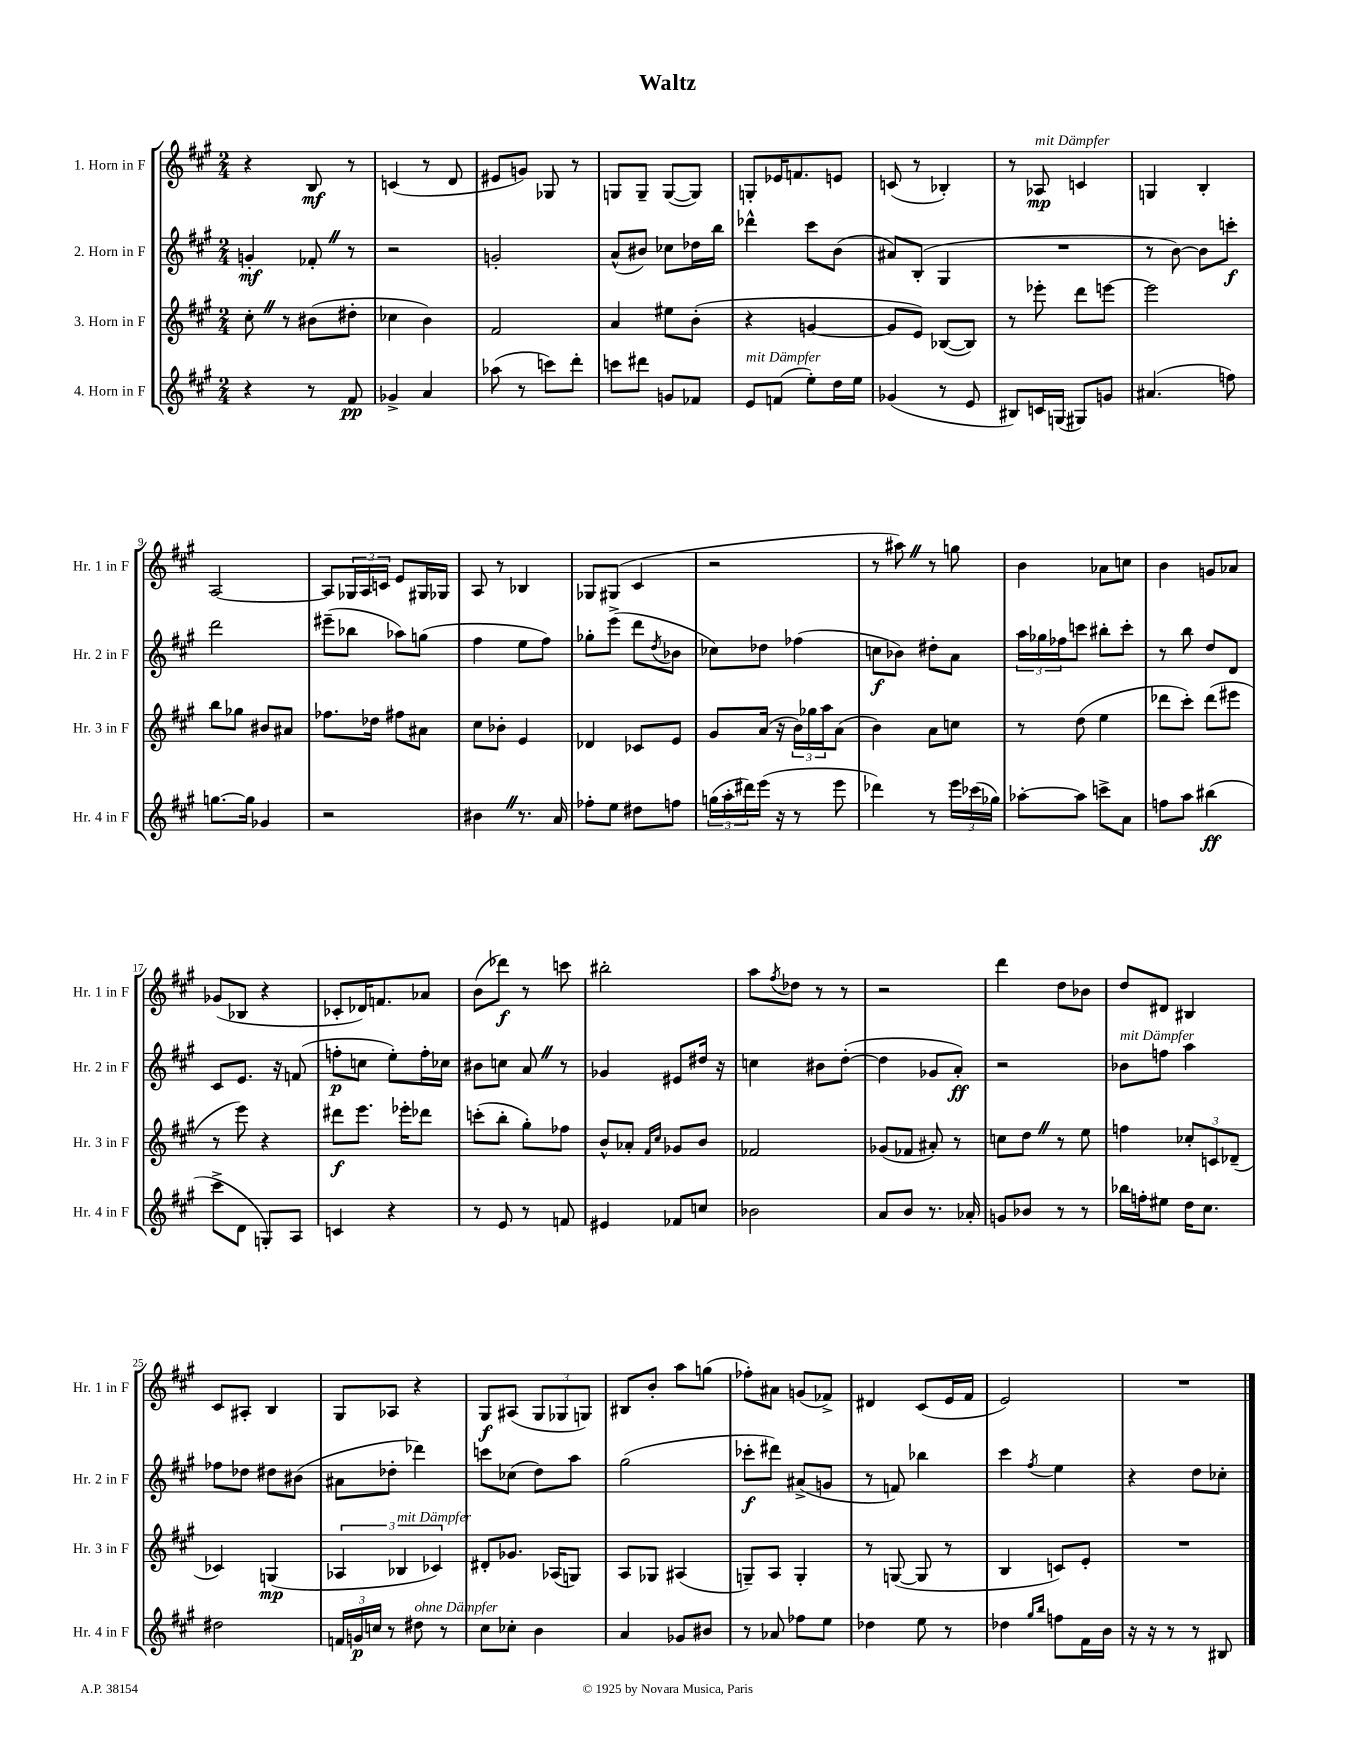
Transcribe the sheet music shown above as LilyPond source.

\header { title = "Waltz" }
<<
\new StaffGroup <<
\new Staff = "s0" \with { instrumentName = "1. Horn in F" shortInstrumentName = "Hr. 1 in F" } {
    \clef treble \key a \major \numericTimeSignature \time 2/4
    r4 b8\mf r8 |
    c'4( r8 d'8 |
    eis'8 g'8) ges8 r8 |
    g8 g8-- g8~( g8) |
    g8-. ees'16 f'8. e'8 |
    c'8( r8 bes4-.) |
    r8 aes8\mp^\markup { \italic "mit Dämpfer" } c'4 |
    g4 b4-. |
    a2~ |
    a8 \tuplet 3/2 { ges16 a16 c'16 } e'8 gis16 ges16 |
    a8 r8 bes4 |
    ges8 gis8( cis'4 |
    r2 |
    r8 ais''8) \once \override BreathingSign.text = \markup { \musicglyph "scripts.caesura.straight" } \breathe r8 g''8 |
    b'4 aes'8 c''8 |
    b'4 g'8 aes'8 |
    ges'8( bes8 r4 |
    ces'8-. des'16) f'8. aes'8 |
    b'8( des'''8\f) r8 c'''8 |
    bis''2-. |
    a''8 \acciaccatura { fis''8 } des''8 r8 r8 |
    r2 |
    d'''4 d''8 bes'8 |
    d''8 dis'8 bis4 |
    cis'8 ais8-. b4 |
    gis8 aes8 r4 |
    gis8\f ais8( \tuplet 3/2 { gis8 ges8 g8) } |
    bis8 b'8-. a''8 g''8( |
    fes''8-.) ais'8 g'8( fes'8->) |
    dis'4 cis'8( e'16 fis'16 |
    e'2) |
    R2 \bar "|." |
}
\new Staff = "s1" \with { instrumentName = "2. Horn in F" shortInstrumentName = "Hr. 2 in F" } {
    \clef treble \key a \major \numericTimeSignature \time 2/4
    g'4-.\mf fes'8-. \once \override BreathingSign.text = \markup { \musicglyph "scripts.caesura.straight" } \breathe r8 |
    r2 |
    g'2-. |
    a'8-^( bis'8) ces''8 des''16 b''16 |
    des'''4-^ cis'''8 b'8( |
    ais'8) b8-.( gis4 |
    R2 |
    r8 b'8~) b'8 c'''8-.\f |
    d'''2 |
    eis'''8--( bes''8 aes''8) g''8( |
    fis''4 e''8 fis''8) |
    ges''8-. e'''8->( d'''8 \acciaccatura { d''8 } bes'8 |
    ces''8) des''8 fes''4( |
    c''8\f bes'8) dis''8-. a'8 |
    \tuplet 3/2 { a''16 ges''16 fes''16 } c'''8 bis''8-. c'''8-. |
    r8 b''8 d''8 d'8 |
    cis'8 e'8. r16 f'8( |
    f''8-.\p c''8 e''8-.) f''16-. ces''16 |
    bis'8 c''8 a'8 \once \override BreathingSign.text = \markup { \musicglyph "scripts.caesura.straight" } \breathe r8 |
    ges'4 eis'8 dis''16 r16 |
    c''4 bis'8 d''8~-.( |
    d''4 ges'8 a'8-.\ff) |
    r2 |
    bes'8^\markup { \italic "mit Dämpfer" } f''8 a''4 |
    fes''8 des''8 dis''8 bis'8( |
    ais'8 des''8-. des'''4) |
    c'''8 ces''8( d''8) a''8 |
    gis''2( |
    ces'''8-.\f dis'''8) ais'8->( g'8 |
    r8 f'8) bes''4 |
    cis'''4 \acciaccatura { fis''8 } e''4 |
    r4 d''8 ces''8-. \bar "|." |
}
\new Staff = "s2" \with { instrumentName = "3. Horn in F" shortInstrumentName = "Hr. 3 in F" } {
    \clef treble \key a \major \numericTimeSignature \time 2/4
    cis''8-. \once \override BreathingSign.text = \markup { \musicglyph "scripts.caesura.straight" } \breathe r8 bis'8( dis''8-. |
    ces''4 b'4) |
    fis'2 |
    a'4 eis''8 b'8-.( |
    r4 g'4~ |
    g'8 e'8) bes8~( bes8) |
    r8 ees'''8-. d'''8 e'''8~ |
    e'''2 |
    b''8 ges''8 bis'8 ais'8 |
    fes''8. des''16 fis''8 ais'8 |
    cis''8 bes'8-. e'4 |
    des'4 ces'8 e'8 |
    gis'8 a'16( r16 \tuplet 3/2 { b'16) ges''16 a''16 } a'8( |
    b'4) a'8 c''8 |
    r8 d''8( e''4 |
    des'''8 cis'''8-.) des'''8( eis'''8 |
    r8 e'''8) r4 |
    dis'''8\f e'''8. ees'''16-. des'''8 |
    c'''8-.( b''8-. gis''8-.) fes''8 |
    b'8-^ aes'8-. \grace { fis'16 cis''16 } ges'8 b'8 |
    fes'2 |
    ges'8( fes'8 ais'8-.) r8 |
    c''8 d''8 \once \override BreathingSign.text = \markup { \musicglyph "scripts.caesura.straight" } \breathe r8 e''8 |
    f''4 \tuplet 3/2 { ces''8-. c'8 des'8--( } |
    ces'4) g4\mp( |
    \tuplet 3/2 { aes4 bes4^\markup { \italic "mit Dämpfer" } ces'4) } |
    dis'8-. ges'8. aes16( g8) |
    a8 ges8 ais4( |
    g8--) a8 g4-. |
    r8 g8~( g8 r8 |
    b4 c'8) e'8-. |
    R2 \bar "|." |
}
\new Staff = "s3" \with { instrumentName = "4. Horn in F" shortInstrumentName = "Hr. 4 in F" } {
    \clef treble \key a \major \numericTimeSignature \time 2/4
    r4 r8 fis'8\pp |
    ges'4-> a'4 |
    aes''8( r8 c'''8) d'''8-. |
    c'''8 dis'''8 g'8 fes'8 |
    e'8^\markup { \italic "mit Dämpfer" } f'8( e''8-.) d''16 e''16 |
    ges'4( r8 e'8 |
    bis8) c'16 g16( gis8) g'8 |
    ais'4.( f''8) |
    g''8.~ g''16 ges'4 |
    r2 |
    bis'4 \once \override BreathingSign.text = \markup { \musicglyph "scripts.caesura.straight" } \breathe r8. a'16 |
    fes''8-. e''8 dis''8 f''8 |
    \tuplet 3/2 { g''16( a''16-. dis'''16) } e'''16( r16 r8 e'''8 |
    des'''4) r8 \tuplet 3/2 { e'''16 ces'''16( ges''16) } |
    aes''8~-. aes''8 c'''8-> a'8 |
    f''8 a''8 bis''4\ff( |
    cis'''8-> d'8 g8-.) a8 |
    c'4 r4 |
    r8 e'8 r8 f'8 |
    eis'4 fes'8 c''8 |
    bes'2 |
    a'8 b'8 r8. aes'16-. |
    g'8 bes'8 r8 r8 |
    bes''16 f''16-. eis''8 d''16 cis''8. |
    dis''2 |
    \tuplet 3/2 { f'16 g'16\p c''16 } r8 dis''8^\markup { \italic "ohne Dämpfer" } r8 |
    cis''8 ces''8-. b'4 |
    a'4 ges'8 bis'8 |
    r8 aes'8 fes''8 e''8 |
    des''4 e''8 r8 |
    des''4 \grace { gis''16 b''16 } f''8 fis'16 b'16 |
    r16 r16 r8 r8 bis8 \bar "|." |
}
>>
>>
